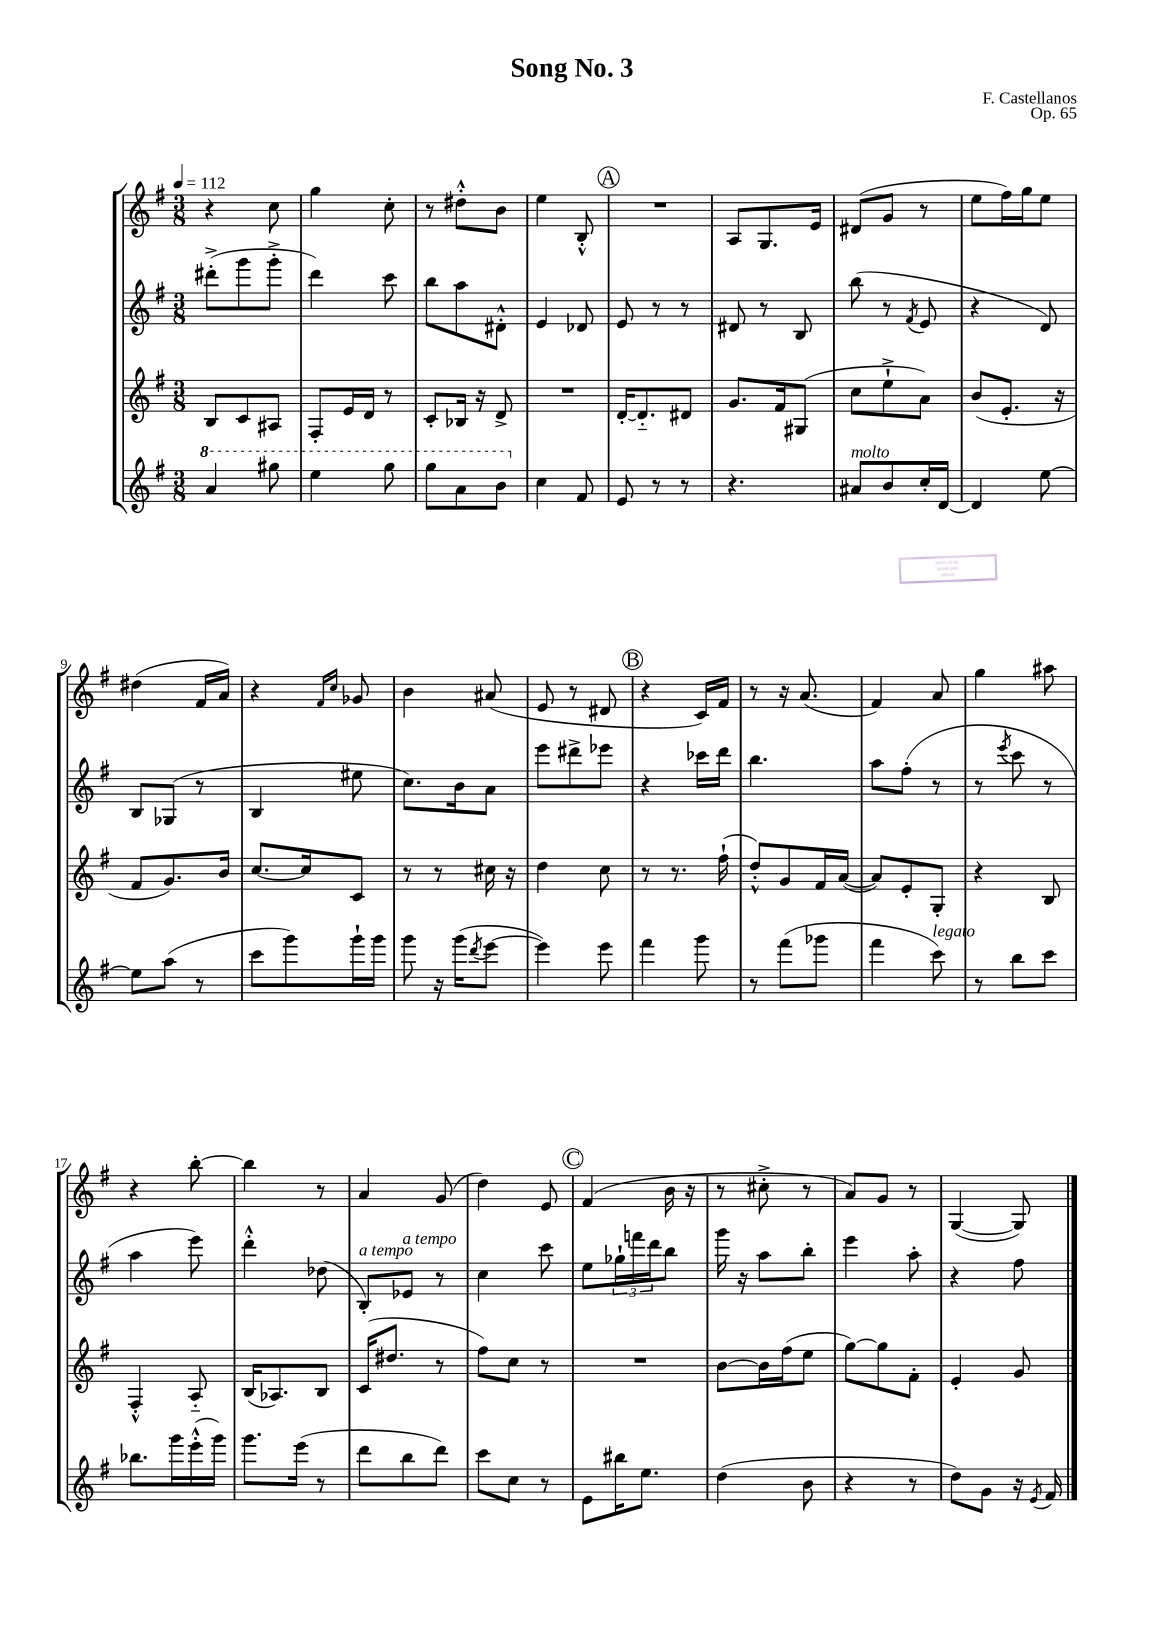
\header { title = "Song No. 3" composer = "F. Castellanos" opus = "Op. 65" }
<<
\new StaffGroup <<
\new Staff = "s0" {
    \clef treble \key g \major \numericTimeSignature \time 3/8 \tempo 4 = 112
    r4 c''8 |
    g''4 c''8-. |
    r8 dis''8-.-^ b'8 |
    e''4 b8-.-^ |
    \mark \markup { \circle "A" } R4. |
    a8 g8. e'16 |
    dis'8( g'8 r8 |
    e''8 fis''16) g''16 e''8 |
    dis''4( fis'16 a'16) |
    r4 \grace { fis'16 c''16 } ges'8 |
    b'4 ais'8( |
    e'8 r8 dis'8 |
    \mark \markup { \circle "B" } r4 c'16) fis'16 |
    r8 r16 a'8.( |
    fis'4) a'8 |
    g''4 ais''8 |
    r4 b''8~-. |
    b''4 r8 |
    a'4 g'8( |
    d''4) e'8 |
    \mark \markup { \circle "C" } fis'4( b'16 r16 |
    r8 cis''8-.-> r8 |
    a'8) g'8 r8 |
    g4~( g8) \bar "|." |
}
\new Staff = "s1" {
    \clef treble \key g \major \numericTimeSignature \time 3/8
    dis'''8-.->( g'''8 g'''8-.-> |
    d'''4) c'''8 |
    b''8 a''8 dis'8-.-^ |
    e'4 des'8 |
    \mark \markup { \circle "A" } e'8 r8 r8 |
    dis'8 r8 b8 |
    b''8( r8 \acciaccatura { fis'8 } e'8 |
    r4 d'8) |
    b8 ges8( r8 |
    b4 eis''8 |
    c''8.) b'16 a'8 |
    e'''8 dis'''8-> ees'''8 |
    \mark \markup { \circle "B" } r4 ces'''16 d'''16 |
    b''4. |
    a''8 fis''8-.( r8 |
    r8 \acciaccatura { e'''8 } c'''8 r8 |
    a''4 e'''8) |
    d'''4-.-^ des''8( |
    b8-.^\markup { \italic "a tempo" }) ees'8^\markup { \italic "a tempo" } r8 |
    c''4 c'''8 |
    \mark \markup { \circle "C" } e''8 \tuplet 3/2 { ges''16-! f'''16 d'''16 } b''8 |
    g'''16 r16 a''8 b''8-. |
    e'''4 a''8-. |
    r4 fis''8 \bar "|." |
}
\new Staff = "s2" {
    \clef treble \key g \major \numericTimeSignature \time 3/8
    b8 c'8 ais8 |
    fis8-. e'16 d'16 r8 |
    c'8-. bes16 r16 d'8-> |
    R4. |
    \mark \markup { \circle "A" } d'16~-. d'8.-_ dis'8 |
    g'8. fis'16 gis8( |
    c''8 e''8-!-> a'8) |
    b'8( e'8.-. r16 |
    fis'8 g'8.) b'16 |
    c''8.~ c''16 c'8 |
    r8 r8 cis''16 r16 |
    d''4 c''8 |
    \mark \markup { \circle "B" } r8 r8. fis''16-!( |
    d''8-.-^) g'8 fis'16 a'16~( |
    a'8) e'8-. g8-. |
    r4 b8 |
    fis4-.-^ a8-_ |
    b16( aes8.) b8 |
    c'16( dis''8. r8 |
    fis''8) c''8 r8 |
    \mark \markup { \circle "C" } R4. |
    b'8~ b'16 fis''16( e''8 |
    g''8~) g''8 fis'8-. |
    e'4-. g'8 \bar "|." |
}
\new Staff = "s3" {
    \clef treble \key g \major \numericTimeSignature \time 3/8
    \ottava #1 a''4 gis'''8 |
    e'''4 g'''8 |
    g'''8 a''8 b''8 \ottava #0 |
    c''4 fis'8 |
    \mark \markup { \circle "A" } e'8 r8 r8 |
    r4. |
    ais'8^\markup { \italic "molto" } b'8 c''16-. d'16~ |
    d'4 e''8~ |
    e''8 a''8( r8 |
    c'''8 g'''8) g'''16-! g'''16 |
    g'''8 r16 g'''16( \acciaccatura { d'''8 } e'''8~ |
    e'''4) e'''8 |
    \mark \markup { \circle "B" } fis'''4 g'''8 |
    r8 fis'''8( ges'''8 |
    fis'''4 c'''8^\markup { \italic "legato" }) |
    r8 b''8 c'''8 |
    bes''8. g'''16 e'''16-.-^( g'''16) |
    g'''8. e'''16( r8 |
    d'''8 b''8 d'''8) |
    c'''8 c''8 r8 |
    \mark \markup { \circle "C" } e'8 bis''16 e''8. |
    d''4( b'8 |
    r4 r8 |
    d''8) g'8 r16 \acciaccatura { e'8 } fis'16 \bar "|." |
}
>>
>>
